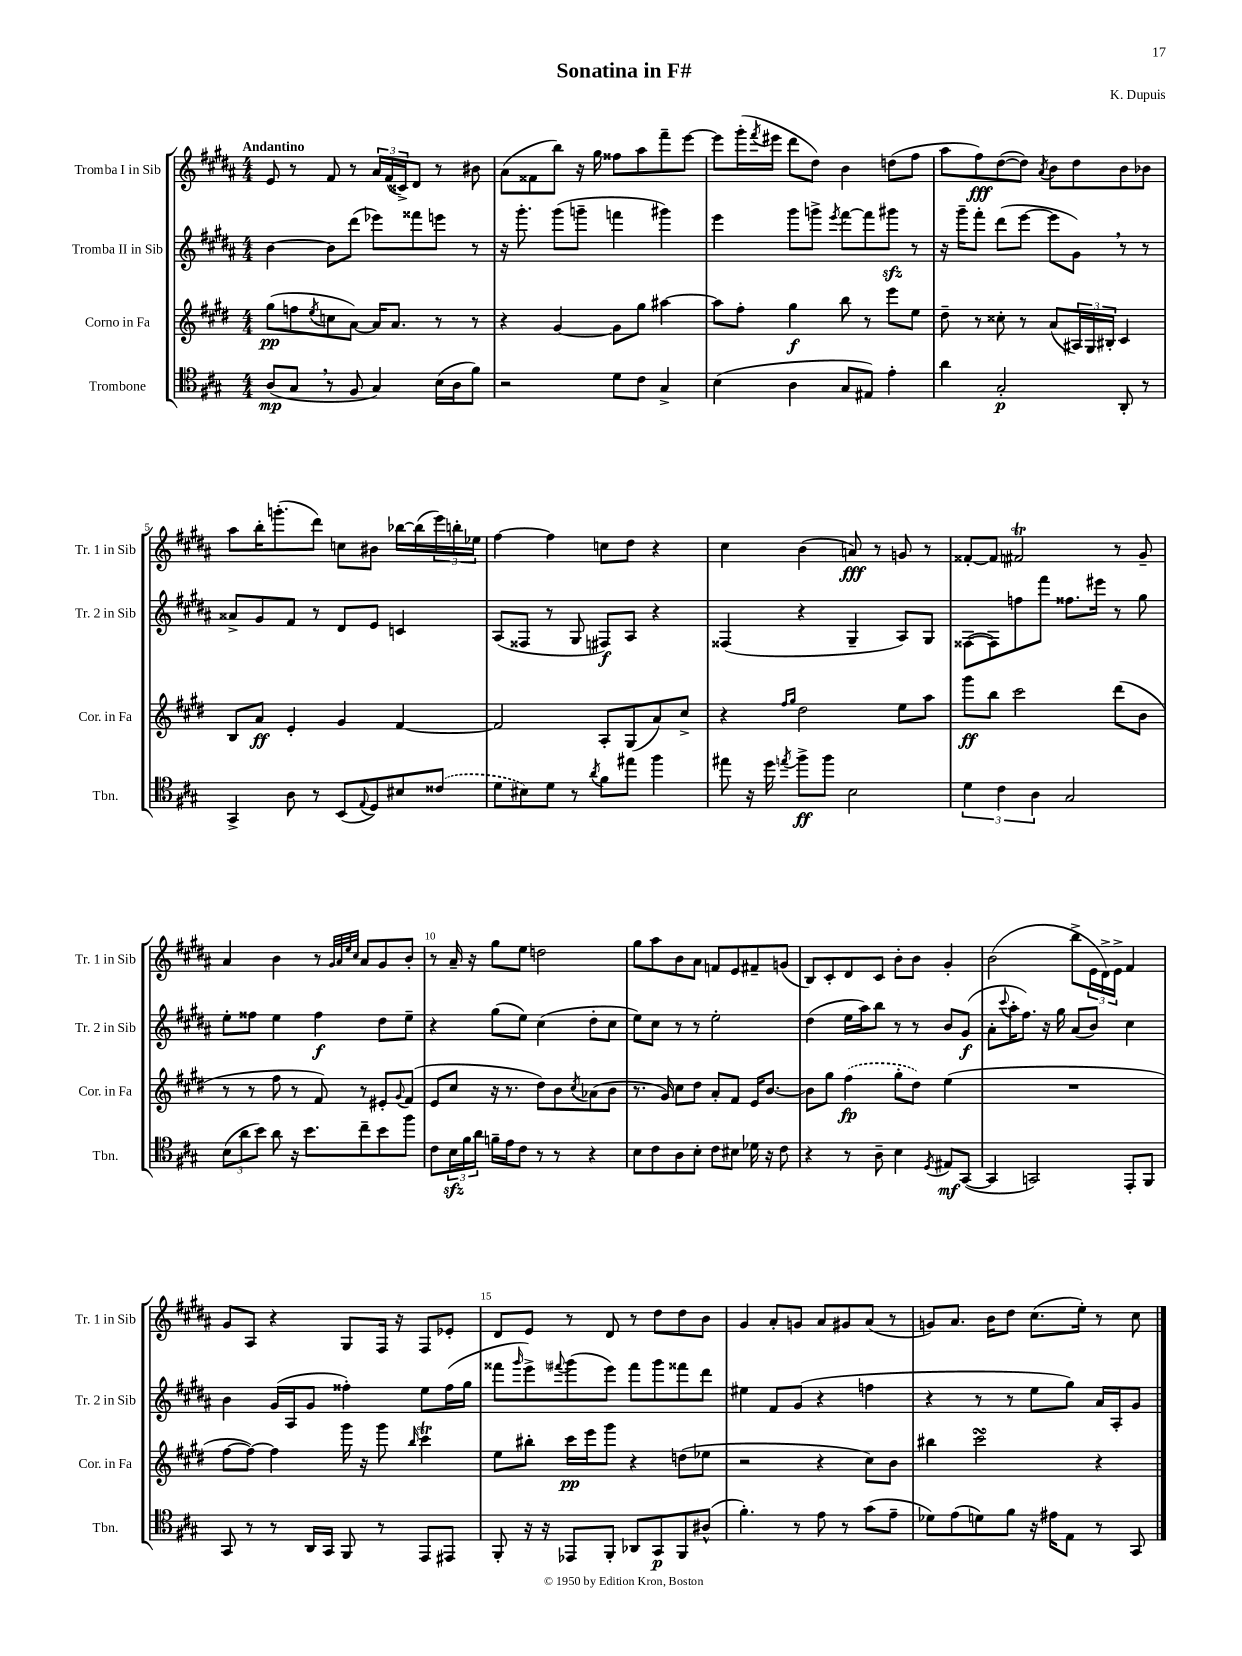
\header { title = "Sonatina in F#" composer = "K. Dupuis" }
<<
\new StaffGroup <<
\new Staff = "s0" \with { instrumentName = "Tromba I in Sib" shortInstrumentName = "Tr. 1 in Sib" } {
    \clef treble \key b \major \numericTimeSignature \time 4/4 \tempo "Andantino"
    e'8 r8 fis'8 r8 \tuplet 3/2 { ais'16 fis'16( cisis'16->) } dis'8 r8 bis'8 |
    ais'8( fisis'8 b''8) r16 gis''16 fisis''8 ais''8 fis'''8-- e'''8~ |
    e'''8 gis'''16-.( \acciaccatura { fis'''8 } eis'''16 dis'''8 dis''8) b'4 d''8( fis''8 |
    ais''8 fis''8\fff) dis''8~( dis''8) \acciaccatura { ais'8 } b'8 dis''8 b'8 bes'8 |
    ais''8 b''16-. g'''8.-.( dis'''8) c''8 bis'8 bes''16~ bes''16( \tuplet 3/2 { e'''16) b''16-. ees''16 } |
    fis''4~ fis''4 c''8 dis''8 r4 |
    cis''4 b'4( a'8\fff) r8 g'8 r8 |
    fisis'8~-. fisis'8 fis'2\trill r8 gis'8-- |
    ais'4 b'4 r8 \grace { gis'32 ais'32 e''32 cis''32 } ais'8 gis'8 b'8-. |
    r8 ais'16-- r16 gis''8 e''8 d''2 |
    gis''8 ais''8 b'8 ais'8 f'8 e'8 fis'8-- g'8( |
    b8) cis'8-. dis'8 cis'8 b'8-. b'8 gis'4-. |
    b'2( b''8-> \tuplet 3/2 { e'16 dis'16->) e'16-> } fis'4 |
    gis'8 ais8 r4 gis8 fis16 r16 fis8 ees'8-. |
    dis'8 e'8 r8 dis'8 r8 dis''8 dis''8 b'8 |
    gis'4 ais'8-. g'8 ais'8 gis'8 ais'8( r8 |
    g'8) ais'8. b'16 dis''8 cis''8.( e''16-.) r8 cis''8 \bar "|." |
}
\new Staff = "s1" \with { instrumentName = "Tromba II in Sib" shortInstrumentName = "Tr. 2 in Sib" } {
    \clef treble \key b \major \numericTimeSignature \time 4/4
    b'4~ b'8 dis'''8( ees'''8) fisis'''8 e'''8 r8 |
    r16 gis'''8.-. gis'''8( g'''8-- f'''4 gis'''4) |
    e'''4 gis'''8 g'''8-> \acciaccatura { e'''8 } fis'''8~ fis'''8 gis'''8\sfz r8 |
    r16 gis'''16-- fis'''8-. dis'''8( e'''8~ e'''8 gis'8) \breathe r8 r8 |
    aisis'8-> gis'8 fis'8 r8 dis'8 e'8 c'4 |
    ais8( fisis8 r8 gis8 fis8\f) ais8 r4 |
    fisis4( r4 gis4-- ais8) gis8 |
    fisis8~( fisis8) f''8 fis'''8 fisis''8. eis'''16 r8 gis''8 |
    e''8-. fisis''8 e''4 fisis''4\f dis''8 e''8-- |
    r4 gis''8( e''8) cis''4( dis''8-. cis''8 |
    e''8) cis''8 r8 r8 e''2-. |
    dis''4( e''16 ais''16) b''8 r8 r8 b'8 gis'8\f( |
    ais'8-. \appoggiatura { cis'''8 } ais''16-. fis''8.) r16 gis''16 ais'8( b'8) cis''4 |
    b'4 gis'16( ais16 gis'8 fisis''4-.) e''8 fisis''16( gis''16 |
    fisis'''8 \grace { gis'''16 } e'''8->) \appoggiatura { fis'''8 } gis'''8( e'''8) fis'''8 gis'''8 fisis'''8 dis'''8 |
    eis''4 fis'8 gis'8( r4 f''4 |
    r4 r8 r8 e''8 gis''8) ais'16 ais16-. gis'8 \bar "|." |
}
\new Staff = "s2" \with { instrumentName = "Corno in Fa" shortInstrumentName = "Cor. in Fa" } {
    \clef treble \key e \major \numericTimeSignature \time 4/4
    gis''8\pp( f''8 \acciaccatura { e''8 } c''8 a'8~) a'16 a'8. r8 r8 |
    r4 gis'4~ gis'8 gis''8 ais''4~ |
    ais''8 fis''8-. gis''4\f b''8 r8 e'''8 e''8 |
    dis''8-- r8 cisis''8-. r8 a'8( \tuplet 3/2 { ais16) gis16 bis16-. } cis'4 |
    b8 a'8\ff e'4-. gis'4 fis'4~ |
    fis'2 a8-. gis8( a'8) cis''8-> |
    r4 \grace { fis''16 gis''16 } dis''2 e''8 a''8 |
    gis'''8\ff b''8 cis'''2 dis'''8( b'8 |
    r8 r8 fis''8 r8 fis'8) r8 eis'8-. \appoggiatura { gis'8 } fis'8( |
    e'8 cis''8 r16 r8. dis''8) b'8 \acciaccatura { cis''8 } aes'8( b'8 |
    r8. gis'16) cis''8 dis''8 a'8-. fis'8 e'16 b'8.~ |
    b'8 gis''8 \once \slurDashed fis''4\fp( gis''8-. dis''8) e''4( |
    R1 |
    fis''8~ fis''8~) fis''4 gis'''16 r16 gis'''8 \grace { b''16 } cis'''4\trill |
    e''8 bis''8-. cis'''16\pp e'''16 gis'''8 r4 d''8( ees''8 |
    r2 r4 cis''8) b'8 |
    bis''4 cis'''2\turn r4 \bar "|." |
}
\new Staff = "s3" \with { instrumentName = "Trombone" shortInstrumentName = "Tbn." } {
    \clef tenor \key a \major \numericTimeSignature \time 4/4
    a8\mp( gis8 \breathe r8 fis8 gis4) b16( a16 fis'8) |
    r2 d'8 cis'8 gis4-> |
    b4( a4 gis8 eis8) e'4-. |
    a'4 gis2-.\p a,8-. r8 |
    gis,4-> a8 r8 b,8( \appoggiatura { e8 } d8) bis8 \once \slurDashed cisis'8( |
    d'8 bis8) d'8 r8 \acciaccatura { a'8 } fis'8 eis''8 fis''4 |
    eis''8 r16 d''16 \acciaccatura { e''8 } fis''8->\ff fis''8 b2 |
    \tuplet 3/2 { d'4 cis'4 a4 } gis2 |
    \tuplet 3/2 { b8( a'8 b'8) } a'8 r16 b'8. cis''8-- b'8 fis''8 |
    cis'8 \tuplet 3/2 { b16\sfz fis'16 a'16 } f'16-- e'16 cis'8 r8 r8 r4 |
    b8 cis'8 a8 b8-. cis'8 bis8 des'16 r16 cis'8 |
    r4 r8 a8-- b4 \acciaccatura { d8 } eis8\mf gis,8~( |
    gis,4 g,2) e,8-. fis,8 |
    gis,8 r8 r8 a,16 gis,16 fis,8 r8 e,8 eis,8 |
    fis,8-. r16 r16 ees,8 fis,8-. aes,8 gis,8\p fis,8 ais8-^( |
    fis'4.-.) r8 e'8 r8 gis'8( e'8-- |
    des'8) e'8( d'8) fis'8 r16 eis'16 e8 r8 gis,8 \bar "|." |
}
>>
>>
\layout { \context { \Score \override BarNumber.break-visibility = ##(#f #t #t) barNumberVisibility = #(every-nth-bar-number-visible 5) } }
